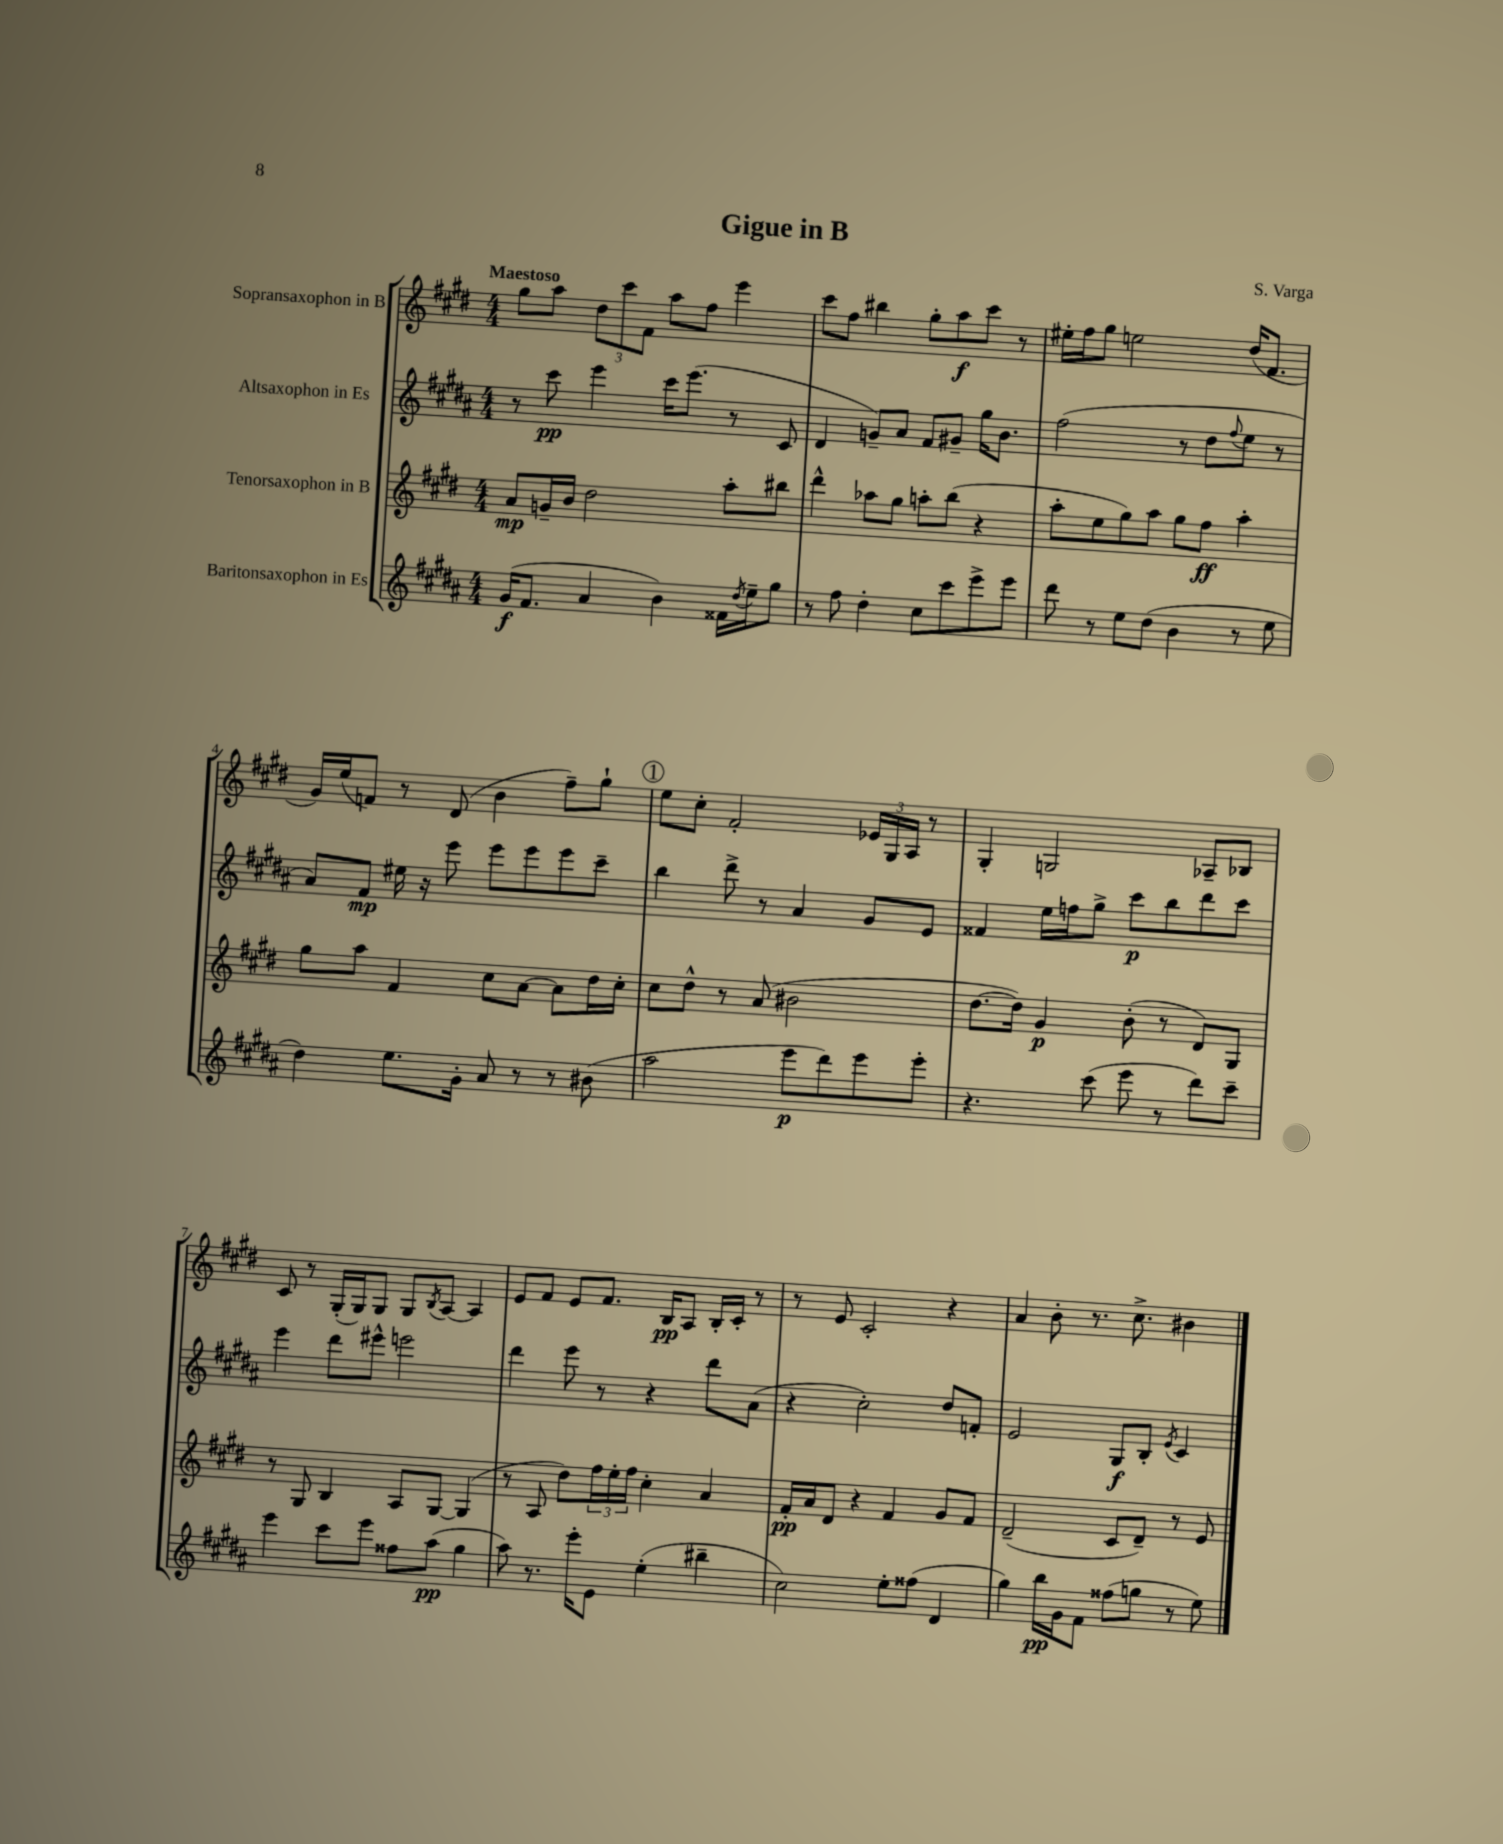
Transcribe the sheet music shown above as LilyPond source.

\header { title = "Gigue in B" composer = "S. Varga" }
<<
\new StaffGroup <<
\new Staff = "s0" \with { instrumentName = "Sopransaxophon in B" } {
    \clef treble \key e \major \numericTimeSignature \time 4/4 \tempo "Maestoso"
    gis''8 a''8 \tuplet 3/2 { dis''8 cis'''8 fis'8 } a''8 fis''8 e'''4 |
    cis'''8 fis''8 bis''4 gis''8-. a''8\f cis'''8 r8 |
    eis''16-. fis''16 gis''8 e''2 dis''16( fis'8. |
    gis'16) e''16( f'8) r8 dis'8( b'4 fis''8--) gis''8-! |
    \mark \markup { \circle "1" } e''8 cis''8-. fis'2-. \tuplet 3/2 { ees'16 gis16 a16 } r8 |
    gis4-. g2 aes8-- bes8 |
    cis'8 r8 gis16-.( gis16) gis8 gis8 \acciaccatura { b8 } a8~ a4 |
    e'8 fis'8 e'8 fis'8. b16\pp a8 b16-. cis'16-. r8 |
    r8 e'8 cis'2-. r4 |
    a'4 b'8-. r8. cis''8.-> bis'4 \bar "|." |
}
\new Staff = "s1" \with { instrumentName = "Altsaxophon in Es" } {
    \clef treble \key b \major \numericTimeSignature \time 4/4
    r8 cis'''8\pp e'''4 cis'''16 e'''8.( r8 cis'8 |
    dis'4 g'8--) ais'8 fis'8 gis'8-- gis''16 b'8. |
    fis''2( r8 dis''8 \appoggiatura { fis''8 } e''8 r8 |
    ais'8) fis'8\mp eis''16 r16 e'''8 e'''8 e'''8 e'''8 cis'''8-- |
    \mark \markup { \circle "1" } b''4 dis'''8-> r8 ais'4 gis'8 e'8 |
    fisis'4 e''16 f''16 gis''8-> cis'''8\p b''8 dis'''8 cis'''8 |
    e'''4 dis'''8 eis'''8-^ e'''2 |
    dis'''4 e'''8 r8 r4 dis'''8 ais'8( |
    r4 cis''2-.) dis''8 f'8-. |
    e'2 gis8\f b8-. \acciaccatura { e'8 } cis'4 \bar "|." |
}
\new Staff = "s2" \with { instrumentName = "Tenorsaxophon in B" } {
    \clef treble \key e \major \numericTimeSignature \time 4/4
    a'8\mp g'16-- b'16 dis''2 a''8-. bis''8 |
    dis'''4-^ aes''8 gis''8 a''8-. b''8( r4 |
    a''8-. e''8 gis''8) a''8 gis''8 fis''8\ff a''4-. |
    gis''8 a''8 fis'4 cis''8 a'8~ a'8 dis''16 cis''16-. |
    \mark \markup { \circle "1" } cis''8 dis''8-^ r8 a'8( bis'2 |
    dis''8.~ dis''16) gis'4\p b'8-.( r8 dis'8) gis8 |
    r8 gis8 b4 a8 gis8~ gis4( |
    r8 a8 dis''8) \tuplet 3/2 { fis''16 e''16-. fis''16 } cis''4-. a'4 |
    fis'16-.\pp a'16 dis'8 r4 fis'4 gis'8 fis'8 |
    dis'2--( cis'8 dis'8--) r8 e'8 \bar "|." |
}
\new Staff = "s3" \with { instrumentName = "Baritonsaxophon in Es" } {
    \clef treble \key b \major \numericTimeSignature \time 4/4
    gis'16\f( fis'8. ais'4 b'4) fisis'16 \acciaccatura { dis''8 } e''16-- gis''8 |
    r8 fis''8 dis''4-. cis''8 cis'''8 e'''8-> e'''8 |
    dis'''8 r8 e''8 dis''8( b'4 r8 e''8 |
    dis''4) e''8. gis'16-. ais'8 r8 r8 bis'8( |
    \mark \markup { \circle "1" } ais''2 e'''8\p dis'''8) e'''8 e'''8-. |
    r4. cis'''8( e'''8 r8 dis'''8) cis'''8-- |
    e'''4 cis'''8 e'''8 fisis''8 ais''8\pp( gis''4 |
    ais''8) r8. e'''16-. e'8 e''4-.( bis''4-- |
    cis''2) e''8-. fisis''8( dis'4 |
    gis''4) b''16\pp gis'16 fis'8 fisis''8( g''8 r8 e''8) \bar "|." |
}
>>
>>
